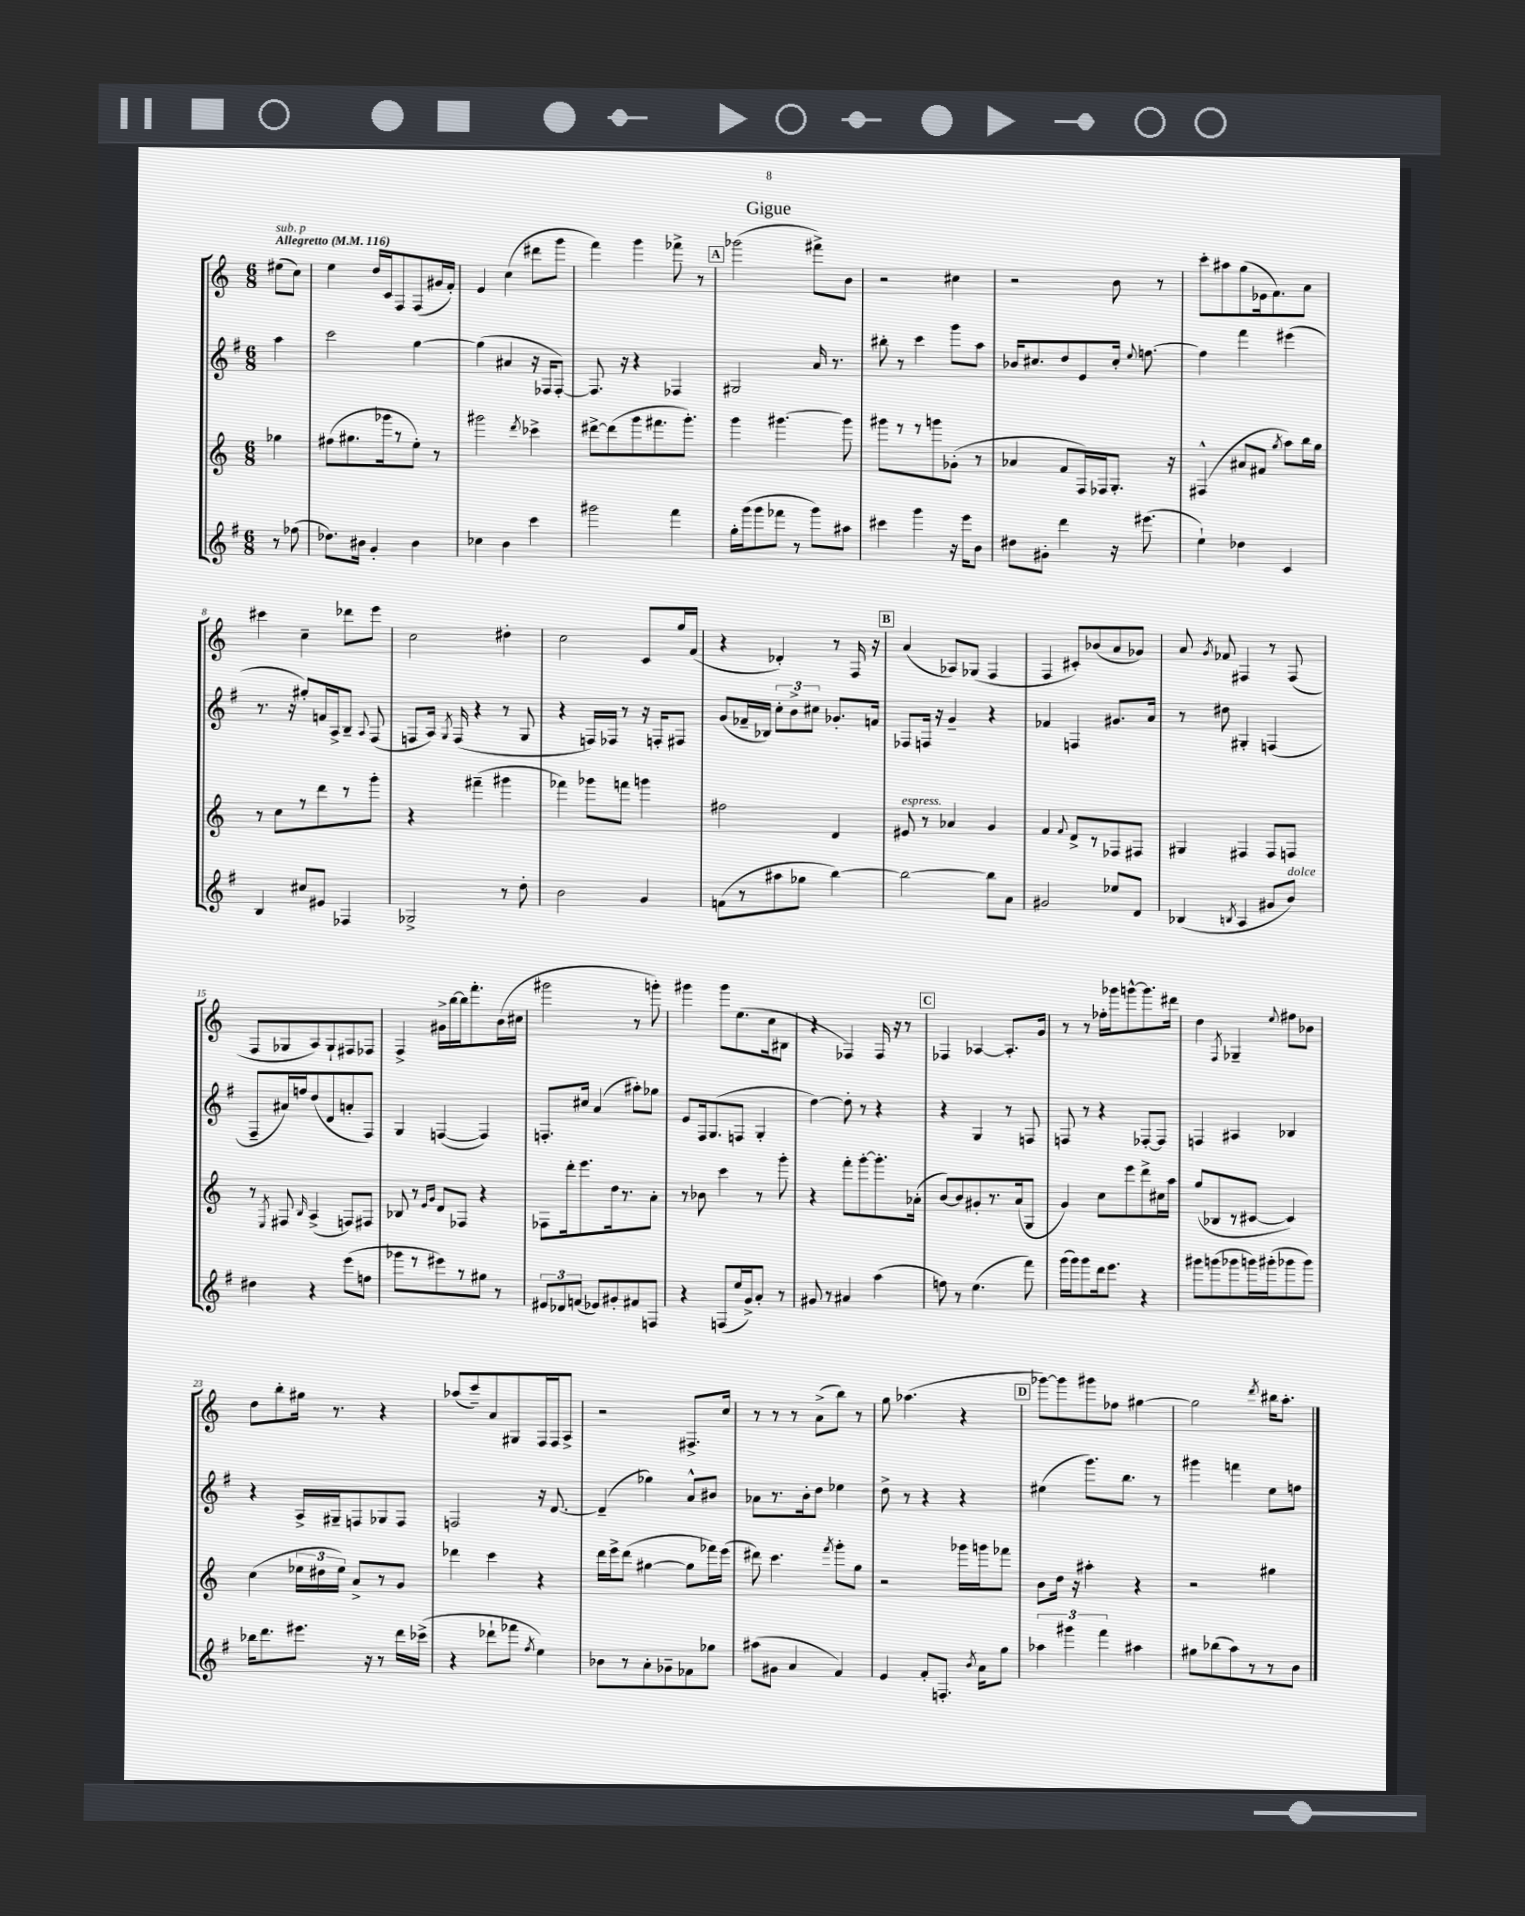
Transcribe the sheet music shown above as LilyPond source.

\header { title = "Gigue" }
<<
\new StaffGroup <<
\new Staff = "s0" {
    \clef treble \key c \major \numericTimeSignature \time 6/8 \partial 4 \tempo "Allegretto" 4 = 116
    \autoBeamOff eis''8[^\markup { \italic "sub. p" }( c''8]) |
    e''4 d''16[ c'16 f8 f8( gis'16 f'16]-.) |
    e'4 c''4( dis'''8[ g'''8] |
    f'''4) g'''4 fes'''8-> r8 |
    \mark \markup { \box "A" } ges'''2( fis'''8[->) b'8] |
    r2 cis''4 |
    r2 b'8 r8 |
    c'''8[-. ais''8 g''8( ees'16 f'8.) a'8] |
    cis'''4 c''4-- des'''8[ e'''8] |
    c''2 dis''4-. |
    c''2 c'8[ g''16 f'16]( |
    r4 des'4-.) r8 f16 r16 |
    \mark \markup { \box "B" } a'4( aes8[) ges8]( f4 |
    f4 cis'8[-.) bes'8( a'8 ges'8]) |
    a'8 \acciaccatura { g'8 } fes'8 fis4 r8 fis8( |
    f8[ ges8 a8) ges8-! fis8 fes8] |
    f4-> gis'16[-> b''16~ b''16 f'''8.-. b'16( cis''16] |
    gis'''2 r8 g'''8-.) |
    gis'''4 gis'''8[ e''8.( c''16 bis8] |
    r4 fes4) fes16 r16 r8 |
    \mark \markup { \box "C" } fes4 aes4~ aes8.[-. g'16] |
    r8 r8 fes''16[-. ges'''16 g'''8~-^ g'''8. dis'''16] |
    d''4 \acciaccatura { f8 } ges4-- \appoggiatura { e''8 } fis''8[ bes'8] |
    d''8[ b''8-. gis''16] r8. r4 |
    aes''8[( c'''8--) a'8 gis8 f16 f16 a8]-> |
    r2 fis8.[-> c''16] |
    r8 r8 r8 a'8[->( b''8]) r8 |
    g''8 aes''4.( r4 |
    \mark \markup { \box "D" } ges'''8[~) ges'''8 gis'''8 fes''8] gis''4~ |
    gis''2 \acciaccatura { d'''8 } bis''16[ a''8.]-. \bar "|." |
}
\new Staff = "s1" {
    \clef treble \key g \major \numericTimeSignature \time 6/8 \partial 4
    \autoBeamOff a''4 |
    c'''2 g''4~ |
    g''4( ais'4 r16 fes16[ fes8]~-.) |
    fes8. r16 r4 fes4 |
    \mark \markup { \box "A" } gis2 a'16 r8. |
    bis''8-. r8 c'''4 g'''8[ a''8] |
    bes'16[ cis''8. d''8 e'8 cis''16]-. \appoggiatura { e''8 } f''8.~ |
    f''4 fis'''4 eis'''4( |
    r8. r16 gis''8[-.) f'16 a16-> b8]-- \appoggiatura { a8 } fis8( |
    f8[ a16]) \acciaccatura { g8 } f16( r4 r8 g8 |
    r4 f16[) fes16] r8 r16 f16[-. fis8] |
    g'8[( fes'16-- bes16]) \tuplet 3/2 { c''8[-. b'8-> cis''8] } ges'8.[-. f'16] |
    \mark \markup { \box "B" } fes8[ f16] r16 g'4-- r4 |
    fes'4 f4 gis'8.[ a'16] |
    r8 dis''8 gis4-. f4( |
    fis8[-- ais'16) f''16 d''8( d'8 a'8-. fis8]) |
    g4 f4~( f4) |
    f8.[-. cis''16] a'4( ais''8[-.) ges''8] |
    e'8[ fis16 g8.( f8] g4-. |
    d''4~) d''8-. r8 r4 |
    \mark \markup { \box "C" } r4 g4 r8 f8 |
    f8 r8 r4 fes8[~-. fes8] |
    f4 ais4 bes4 |
    r4 a16[-> gis16-- f8 ges8 f8] |
    f2 r16 d'8.~ |
    d'4--( ges''4) a'8[-^ bis'8] |
    aes'8[ r8. b'16-. d''8] ees''4 |
    d''8-> r8 r4 r4 |
    \mark \markup { \box "D" } eis''4( g'''8.[) b''8.] r8 |
    gis'''4 f'''4 e''8[ f''8] \bar "|." |
}
\new Staff = "s2" {
    \clef treble \key c \major \numericTimeSignature \time 6/8 \partial 4
    \autoBeamOff ges''4 |
    fis''8[( gis''8. ges'''16 r8 e''8]-.) r8 |
    gis'''2 \acciaccatura { d'''8 } ces'''4-> |
    dis'''8[~-> dis'''8( g'''8 fis'''8. g'''8.]-.) |
    \mark \markup { \box "A" } g'''4 gis'''4.~ gis'''8 |
    gis'''8[ r8 r8 g'''8 ges'8]-.( r8 |
    aes'4 f'8[ f16) fes16 g8.]-. r16 |
    fis4-^( ais'8[ fis'8] \acciaccatura { g''8 } a''8[) b''16 g''16] |
    r8 c''8[ r8 d'''8 r8 g'''8]-. |
    r4 fis'''4--( gis'''4 |
    fes'''4) ges'''8[ f'''8] g'''4 |
    fis''2 d'4 |
    \mark \markup { \box "B" } eis'8^\markup { \italic "espress." } r8 aes'4 g'4 |
    f'4 \appoggiatura { f'8 } d'8[-> r8 fes8 fis8] |
    gis4 fis4 fis8[ f8] |
    r8 \acciaccatura { e8 } fis8 \grace { b16 } a4->( f8[) fis8] |
    bes8 r8 \grace { e'16[ g'16] } d'8[ fes8] r4 |
    fes8[ d'''16-. e'''8. d''16 r8. a'8]-. |
    r8 bes'8 c'''4 r8 g'''8-. |
    r4 f'''8[-. g'''8~-. g'''8.-. aes'16]-.( |
    \mark \markup { \box "C" } b'8[~) b'8 gis'8-. r8. a'16( g8] |
    g'4) c''8[ e'''8 d'''8-> cis''16 a''16] |
    g''8[( bes8 r8 cis'8]~ cis'4) |
    c''4( \tuplet 3/2 { ees''16[ dis''16 ees''16]) } a'8[-> r8 g'8] |
    des'''4 c'''4 r4 |
    d'''16[ e'''16-> d'''8]( gis''4~ gis''8[ fes'''16) e'''16]( |
    dis'''8) c'''4. \acciaccatura { f'''8 } g'''8[-. g''8] |
    r2 ges'''16[ g'''16 fes'''8] |
    \mark \markup { \box "D" } b'8[ d''16] r16 ais''4-. r4 |
    r2 gis''4 \bar "|." |
}
\new Staff = "s3" {
    \clef treble \key g \major \numericTimeSignature \time 6/8 \partial 4
    \autoBeamOff r8 fes''8( |
    des''8.[) bis'16] g'4-. bis'4 |
    ces''4 b'4 c'''4 |
    gis'''2 fis'''4 |
    \mark \markup { \box "A" } g''16[-. g'''16( g'''8 fes'''8] r8 g'''8[) ais''8] |
    cis'''4 g'''4 r16 e'''16[ b'8] |
    dis''8[ gis'8]-. d'''4 r16 eis'''8.( |
    e''4-!) des''4 c'4 |
    b4 cis''8[ eis'8] fes4 |
    ges2-> r8 d''8-. |
    b'2 g'4 |
    f'8[( r8 ais''8 ges''8] b''4~) |
    \mark \markup { \box "B" } b''2~ b''8[ a'8] |
    gis'2 ees''8[ d'8] |
    bes4( \acciaccatura { b8 } a4 gis'8[ b'8]^\markup { \italic "dolce" }) |
    dis''4 r4 e'''8[( f''8] |
    ges'''8[ r8 eis'''8) r8 gis''8] r8 |
    \tuplet 3/2 { eis'8[ des'8 f'8]( } ees'8[) gis'8-. fis'8 f8] |
    r4 f8[( e''16 g'16->) a'8]-. r8 |
    gis'8 r8 ais'4 a''4( |
    \mark \markup { \box "C" } f''8) r8 e''4.( fis'''8) |
    g'''16[( g'''16) g'''8 d'''16 e'''8.] r4 |
    gis'''8[ g'''8( ges'''8 g'''16) gis'''16-.( ges'''8 ges'''8]) |
    bes''16[ d'''8. eis'''8.] r16 r8 d'''16[ ces'''16]->( |
    r4 des'''8[-! fes'''8] \acciaccatura { fis''8 } e''4) |
    bes'8[ r8 a'8-. ges'8-- fes'8 ges''8] |
    ais''8[( gis'8] a'4 fis'4) |
    e'4 fis'8[-. f8.]-. \acciaccatura { b'8 } a'16[ g''8] |
    \mark \markup { \box "D" } \tuplet 3/2 { aes''4 gis'''4 fis'''4 } ais''4 |
    gis''8[ bes''8( a''8) r8 r8 b'8] \bar "|." |
}
>>
>>
